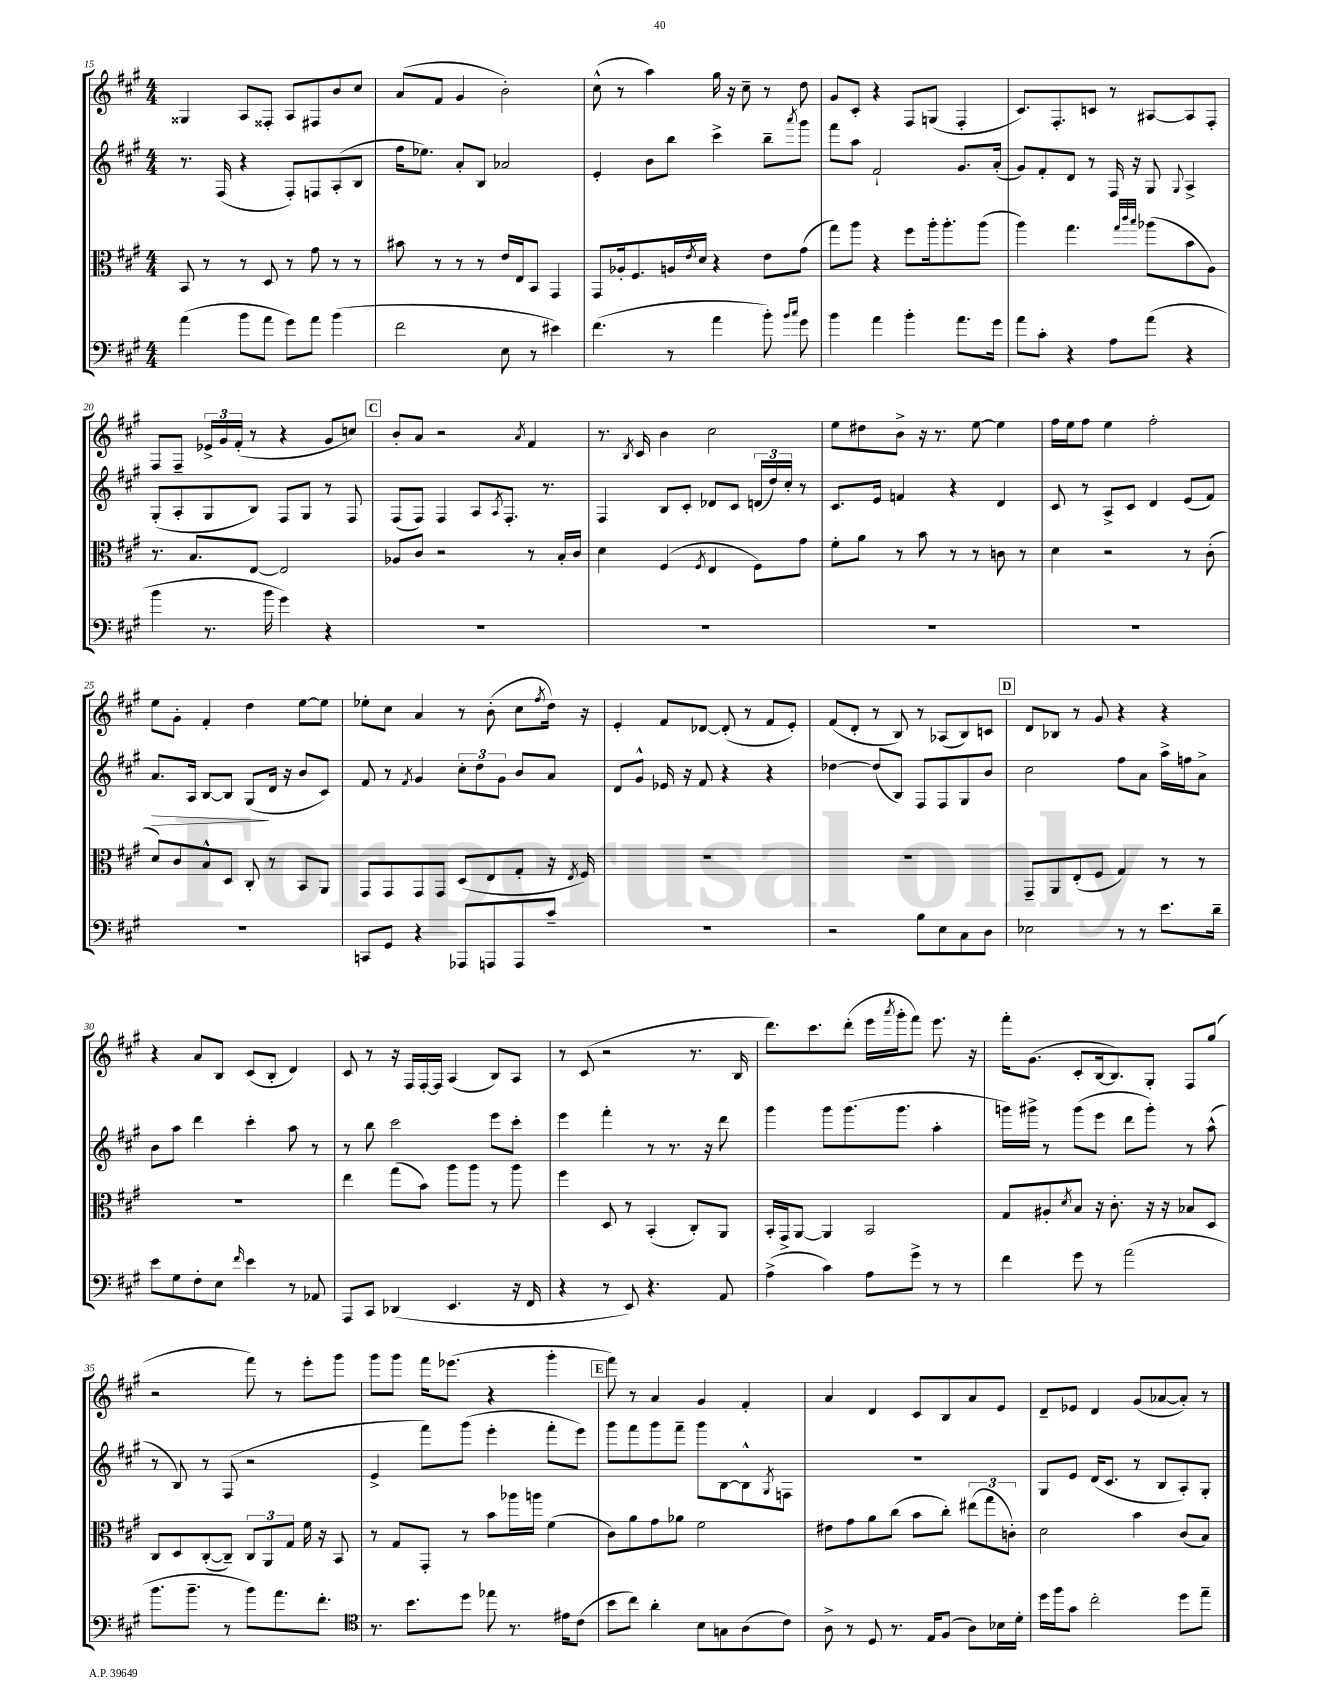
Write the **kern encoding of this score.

**kern	**kern	**kern	**kern
*staff4	*staff3	*staff2	*staff1
*clefF4	*clefC3	*clefG2	*clefG2
*k[f#c#g#]	*k[f#c#g#]	*k[f#c#g#]	*k[f#c#g#]
*M4/4	*M4/4	*M4/4	*M4/4
(4a	8BB	8.r	4G##
.	8r	.	.
.	.	(16F#	.
8b	8r	4r	8A
8a	8D	.	8F##'
8g#)	8r	8F#')	8A
8a	8g#	8F	8F#
(4b	8r	(8A'	8b
.	8r	8B	8cc#
=	=	=	=
2f#	8b#	16ff#	(8a
.	.	8.ee-)	.
.	8r	.	8f#
.	8r	8a'	4g#
.	8r	8B	.
8E	16e	2a-	2b')
.	16E	.	.
8r	8BB	.	.
4e#)	4GG#	.	.
=	=	=	=
(4.f#	8GG#	4e'	(8cc#^^
.	16A-'	.	8r
.	8.F#	.	.
.	.	8b	4aa)
8r	16A	8bb	.
.	8qe	.	.
.	16d	.	.
4a	4r	4ccc#^	16gg#
.	.	.	16r
.	.	.	8cc#~
8b')	8e	8bb~	8r
16qqb	.	.	.
16qqcc#	.	8qaaa	.
8g#	(8g#	8ggg#	8dd
=	=	=	=
4b	8gg#)	8fff#	8g#
.	8aa	8aa	8c#'
4a	4r	2f#`	4r
4b'	8ff#	.	8F#
.	16aa'	.	(8G
.	8.aa'	.	.
8.a	.	8.g#	4F#'
.	(8aa	.	.
16g#	.	(16a'	.
=	=	=	=
8a	4aa)	8g#)	8.c#)
8c#'	.	8f#'	.
.	.	.	8.F#'
4r	4.gg#	8d	.
.	.	8r	8c
8A	.	16F#	8r
.	.	16r	.
.	32qqgg#	.	.
.	32qqccc#	.	.
.	32qqbb	.	.
(8a	(8aa-	8G#	[8A#
.	.	8qqG#	.
4r	8b	4A^	8A#]
.	8A)	.	8F#'
=	=	=	=
4b	8.r	(8G#'	8F#
.	.	8A'	8F#~
.	8.B	.	.
8.r	.	8G#	24e-^
.	.	.	24g#
.	.	.	(24f#'
.	[8E	8B)	8r
16b	.	.	.
4g#)	2E]	8F#	4r
.	.	8G#	.
4r	.	8r	8g#
.	.	8F#	8cc)
=	=	=	=
1r	8A-	(8F#	8b'
.	8c#	8F#)	8a
.	2r	4F#	2r
.	.	8A	.
.	.	8qA	.
.	.	8.F#'	.
.	.	.	8qa
.	8r	.	4f#
.	.	8.r	.
.	16B'	.	.
.	16c#	.	.
=	=	=	=
1r	4d	4F#	8.r
.	.	.	8qB
.	.	.	16c#
.	(4F#	8B	4b
.	.	8c#'	.
.	8qF#	.	.
.	4E	8d-	2cc#
.	.	8c#	.
.	8F#)	(24d	.
.	.	24dd)	.
.	.	24cc#'	.
.	8g#	8r	.
=	=	=	=
1r	8f#'	8.c#	8ee
.	8a	.	8dd#
.	.	16e	.
.	8r	4f	8b^
.	8b	.	16r
.	.	.	8.r
.	8r	4r	.
.	8r	.	[8ee
.	8c	4d	4ee]
.	8r	.	.
=	=	=	=
1r	4d	8c#	16ff#
.	.	.	16ee
.	.	8r	8ff#
.	2r	8A^	4ee
.	.	8c#	.
.	.	4d	2ff#'
.	8r	(8e	.
.	(8c#'	8f#)	.
=	=	=	=
1r	8d)	8.a	8ee
.	8c#	.	8g#'
.	.	16A	.
.	8B^^	[8B	4f#'
.	8D	8B]	.
.	8C#'	(8G#	4dd
.	8r	16d	.
.	.	16r	.
.	8BB	8b	[8ee
.	8AA	8c#)	8ee]
=	=	=	=
8CC	8GG#	8f#	8ee-'
8GG#	8GG#	8r	8cc#
.	.	8qf#	.
4r	8GG#	4g#	4a
.	8GG#	.	.
8AAA-	(8D	12cc#'	8r
.	.	12dd	.
8AAA	8E	.	(8b'
.	.	12g#	.
8AAA	8G#'	8b	8cc#
.	.	.	8qff#
8c#~	16r	8a	16dd)
.	8qE	.	.
.	16F#)	.	16r
=	=	=	=
1r	1r	8d	4e'
.	.	8g#^^	.
.	.	16e-	8f#
.	.	16r	.
.	.	8f#	[8d-
.	.	4r	(8d-']
.	.	.	8r
.	.	4r	8f#
.	.	.	8e')
=	=	=	=
2r	1r	[4dd-	(8f#
.	.	.	8d'
.	.	(8dd-]	8r
.	.	8B)	8B)
8B	.	8F#	8r
8E	.	8F#	(8A-
8C#	.	8G#	8B)
8D	.	8b	8c
=	=	=	=
2E-	8GG#~	2cc#	8d
.	8AA	.	8B-
.	(8E'	.	8r
.	8F#	.	8g#
8r	4G#)	8ff#	4r
8r	.	8a	.
8.e	8r	16aa^	4r
.	.	16ff	.
.	8r	8a^	.
16d~	.	.	.
=	=	=	=
8e	1r	8b	4r
8G#	.	8aa	.
8F#'	.	4ddd	8a
8E	.	.	8B
16qqf#	.	.	.
4e	.	4ccc#'	(8c#
.	.	.	8B'
8r	.	8aa	4d)
8AA-	.	8r	.
=	=	=	=
8AAA	4ee	8r	8c#
8CC#	.	8bb	8r
(4DD-	(8gg#	2ccc#	16r
.	.	.	16F#
.	8b)	.	[16F#'
.	.	.	16F#]
4.EE	8aa	.	(4A
.	8aa	.	.
.	8r	8eee	8B)
16r	8aa	8ccc#'	8A
16FF#	.	.	.
=	=	=	=
4r	4ff#	4eee	8r
.	.	.	(8c#
8r	8D	4fff#'	2r
8EE)	8r	.	.
4.r	(4BB'	8r	.
.	.	8.r	.
.	8C#')	.	8.r
.	.	16r	.
8AA	8AA	8ddd	.
.	.	.	16B
=	=	=	=
(4A^	16BB'	4ggg#	8.ddd)
.	16GG#^	.	.
.	[8AA	.	.
.	.	.	8.ccc#
4c#)	4AA]	8ggg#	.
.	.	(8.ggg#	(8ddd'
8A	2BB	.	16eee
.	.	.	8qaaa
.	.	8.ggg#	16ggg#'
8g#^	.	.	8fff#)
8r	.	4aa'	8.eee
8r	.	.	.
.	.	.	16r
=	=	=	=
4f#	8G#	16ggg)	16fff#'
.	.	16ggg#^	(8.g#
.	8A#'	8r	.
.	8qd	.	.
8g#	8B	(8ggg#	8c#'
8r	16r	8eee	[16B
.	8.c#'	.	8.B])
(2a	.	8ddd	.
.	16r	8ggg#')	8G#'
.	16r	.	.
.	8B-	8r	8F#
.	8D	(8aa^^	(8gg#
=	=	=	=
8.b	8C#	8r	2r
.	8D	8B)	.
8.b~	.	.	.
.	([8C#'	8r	.
8r	8C#~])	(8F#	.
8b)	12C#	2r	8fff#)
.	12AA	.	.
8.a	.	.	8r
.	12G#	.	.
.	16f#	.	8eee'
8.f#'	16r	.	.
.	8BB	.	8ggg#
=	=	=	=
*clefC4	*	*	*
8.r	8r	4e^	8ggg#
.	8G#	.	8ggg#
8.b	.	.	.
.	8GG#'	8fff#)	16fff#
.	.	.	(8.eee-
8dd	8r	(8ggg#	.
8ee-	8b	4eee'	4r
8.r	16aa-	.	.
.	16aa	.	.
.	(4f#	8fff#'	4ggg#'
16e#	.	.	.
(8c#	.	8eee)	.
=	=	=	=
8b	8c#)	8ggg#	8fff#)
8cc#)	8a	8fff#	8r
4a'	8g#	8ggg#	4a
.	8a-	8fff#~	.
8B	2f#	8ggg#	4g#
8G	.	[8B	.
(8A	.	8B^^]	4f#'
.	.	8qG#	.
8c#)	.	8F	.
=	=	=	=
8A^	8e#	1r	4a
8r	8g#	.	.
8D	8a	.	4d
8.r	(8cc#	.	.
.	8b	.	8c#
16E	.	.	.
(8F#	8cc#')	.	8B
8A)	(12ee#	.	8a
.	12gg#	.	.
16B-	.	.	8e
.	12c')	.	.
16d'	.	.	.
=	=	=	=
16dd	2d	8G#	8d~
16ff#	.	.	.
8g#	.	8e	8e-
2cc#'	.	(16d	4d
.	.	8.c#	.
.	4b	8r	(8g#
.	.	8B	[8a-
8dd	(8c#	8A')	8a-'])
8ee~	8B)	8G#'	8r
==	==	==	==
*-	*-	*-	*-
